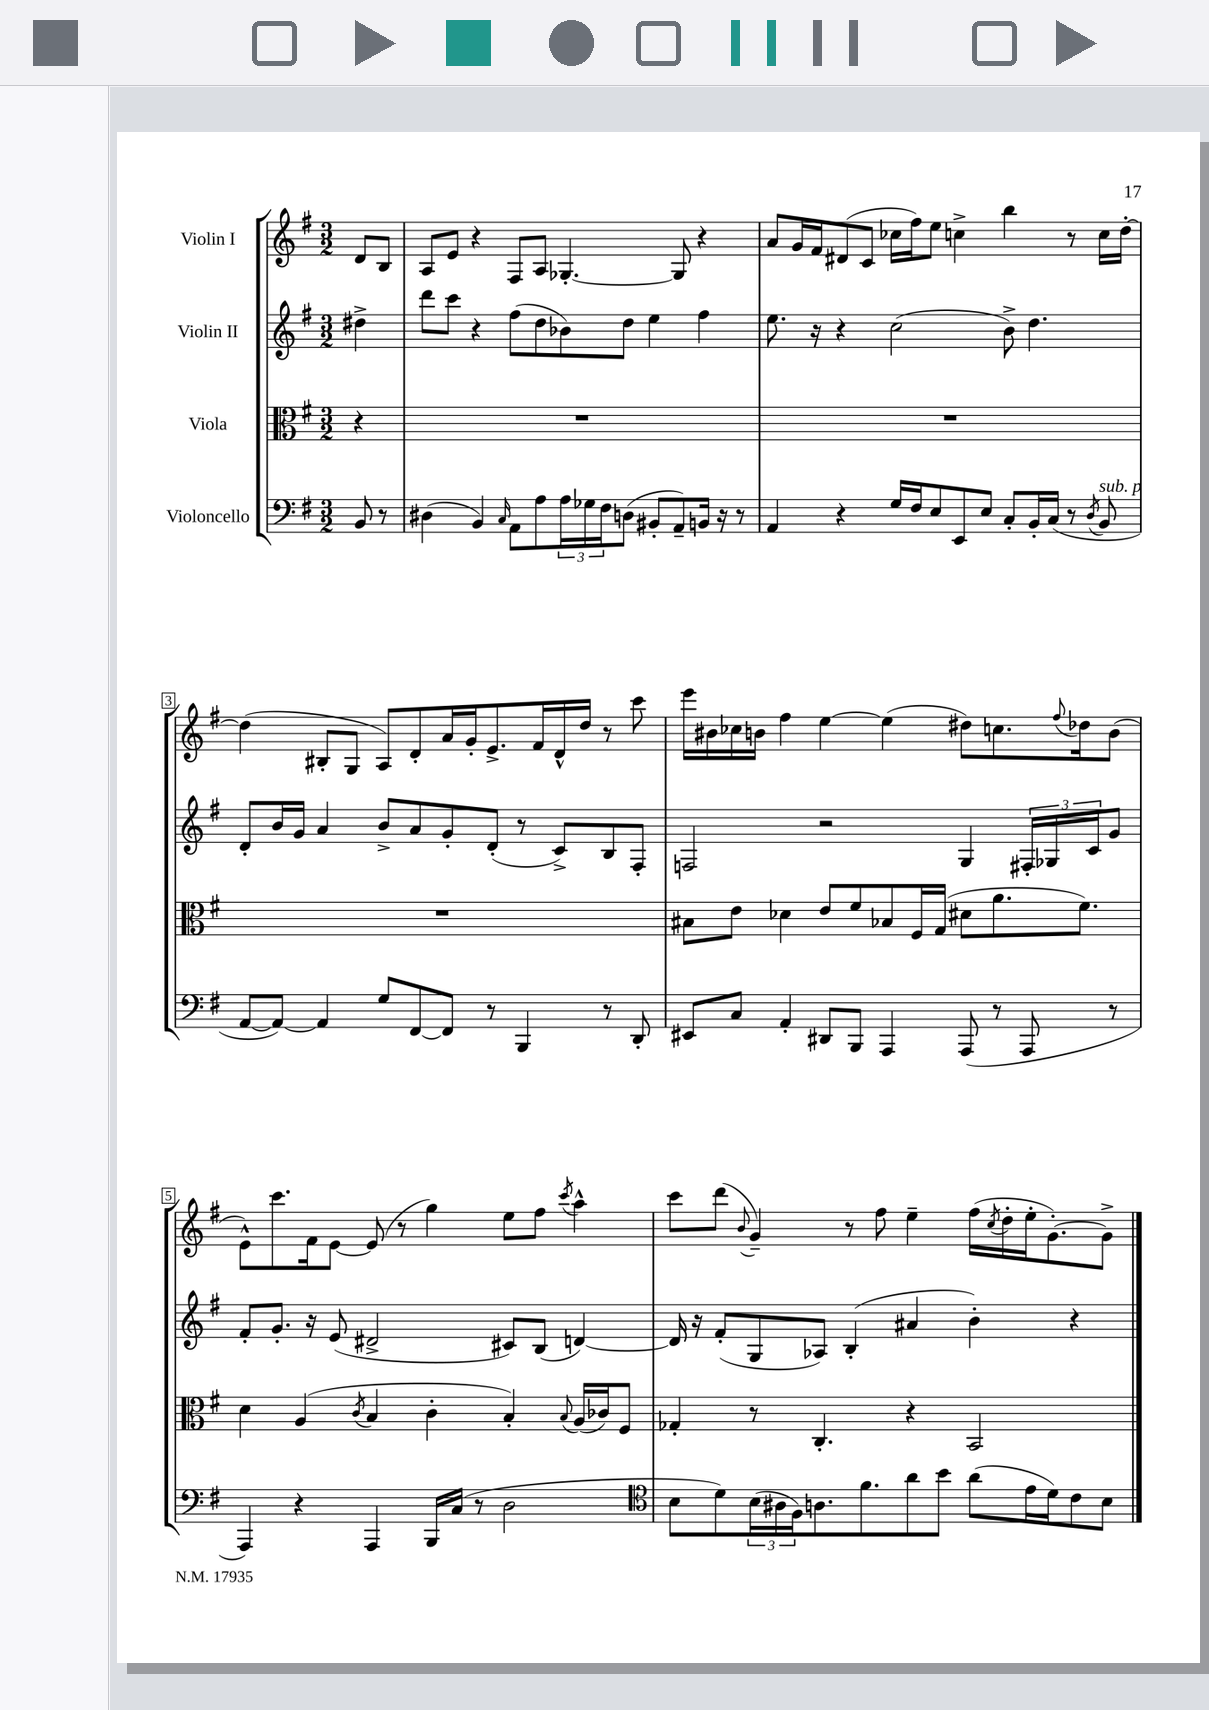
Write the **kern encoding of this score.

**kern	**kern	**kern	**kern
*staff4	*staff3	*staff2	*staff1
*clefF4	*clefC3	*clefG2	*clefG2
*k[f#]	*k[f#]	*k[f#]	*k[f#]
*M3/2	*M3/2	*M3/2	*M3/2
8BB	4r	4dd#^	8d
8r	.	.	8B
=	=	=	=
(4D#	1.r	8ddd	8A
.	.	8ccc	8e
4BB)	.	4r	4r
16qqC	.	.	.
8AA	.	(8ff#	8F#
8A	.	8dd	8A
24A	.	8b-)	[4.G-'
24G-	.	.	.
24F#	.	.	.
(8D	.	8dd	.
8BB#'	.	4ee	.
8AA~)	.	.	8G-]
16BB	.	4ff#	4r
16r	.	.	.
8r	.	.	.
=	=	=	=
4AA	1.r	8.ee	8a
.	.	.	16g
.	.	16r	16f#
4r	.	4r	(8d#
.	.	.	8c
16G	.	(2cc	16cc-
16F#	.	.	16ff#)
8E	.	.	8ee
8EE	.	.	4cc^
8E	.	.	.
8C'	.	8b^)	4bb
16BB'	.	4.dd	.
(16C	.	.	.
8r	.	.	8r
8qD	.	.	.
8BB	.	.	16cc
.	.	.	[16dd'
=	=	=	=
[8AA	1.r	8d'	(4dd]
8AA_)	.	16b	.
.	.	16g	.
4AA]	.	4a	8B#'
.	.	.	8G
8G	.	8b^	8A)
[8FF#	.	8a	8d'
8FF#]	.	8g'	16a
.	.	.	16g'
8r	.	(8d'	8.e^
4BBB	.	8r	.
.	.	.	16f#
.	.	8c^)	16d^^
.	.	.	16dd
8r	.	8B	8r
8DD'	.	8F#'	8ccc
=	=	=	=
8EE#	8B#	2F	16eee
.	.	.	16b#
8C	8e	.	16cc-
.	.	.	16b
4AA'	4d-	.	4ff#
8DD#	8e	2r	[4ee
8BBB	8f#	.	.
4AAA	8B-	.	(4ee]
.	16F#	.	.
.	(16G	.	.
(8AAA	8d#	4G	8dd#)
8r	8.a	.	8.cc
8AAA	.	24F#'	.
.	.	24G-	.
.	.	.	8qqff#
.	8.f#)	.	16dd-
.	.	24c	.
8r	.	8g	(8b
=	=	=	=
4AAA)	4d	8f#'	8e^^)
.	.	8.g'	8.ccc
4r	(4A	.	.
.	.	16r	16f#
.	.	(8e	[8e
.	8qc	.	.
4AAA	4B	2d#^	(8e]
.	.	.	8r
16BBB	4c'	.	4gg)
(16C	.	.	.
8r	.	.	.
2D	4B')	8c#)	8ee
.	.	(8B	8ff#
.	8qqB	.	8qccc
.	(16A	[4d)	4aa^^
.	16c-)	.	.
.	8F#	.	.
=	=	=	=
*clefC4	*	*	*
8B	4G-'	16d]	8ccc
.	.	16r	.
8d)	.	(8f#'	(8ddd
.	.	.	8qqb
(24B	8r	8G	4g~)
24A#	.	.	.
24F#)	.	.	.
8.A	4.C'	8A-)	.
.	.	(4B'	8r
8.f#	.	.	.
.	.	.	8ff#
8a	4r	4a#	4ee~
8b	.	.	.
(8a	2BB	4b')	(16ff#
.	.	.	8qcc
.	.	.	16dd'
16e	.	.	16ee'
16d)	.	.	[8.g')
8c	.	4r	.
8B	.	.	8g^]
==	==	==	==
*-	*-	*-	*-
